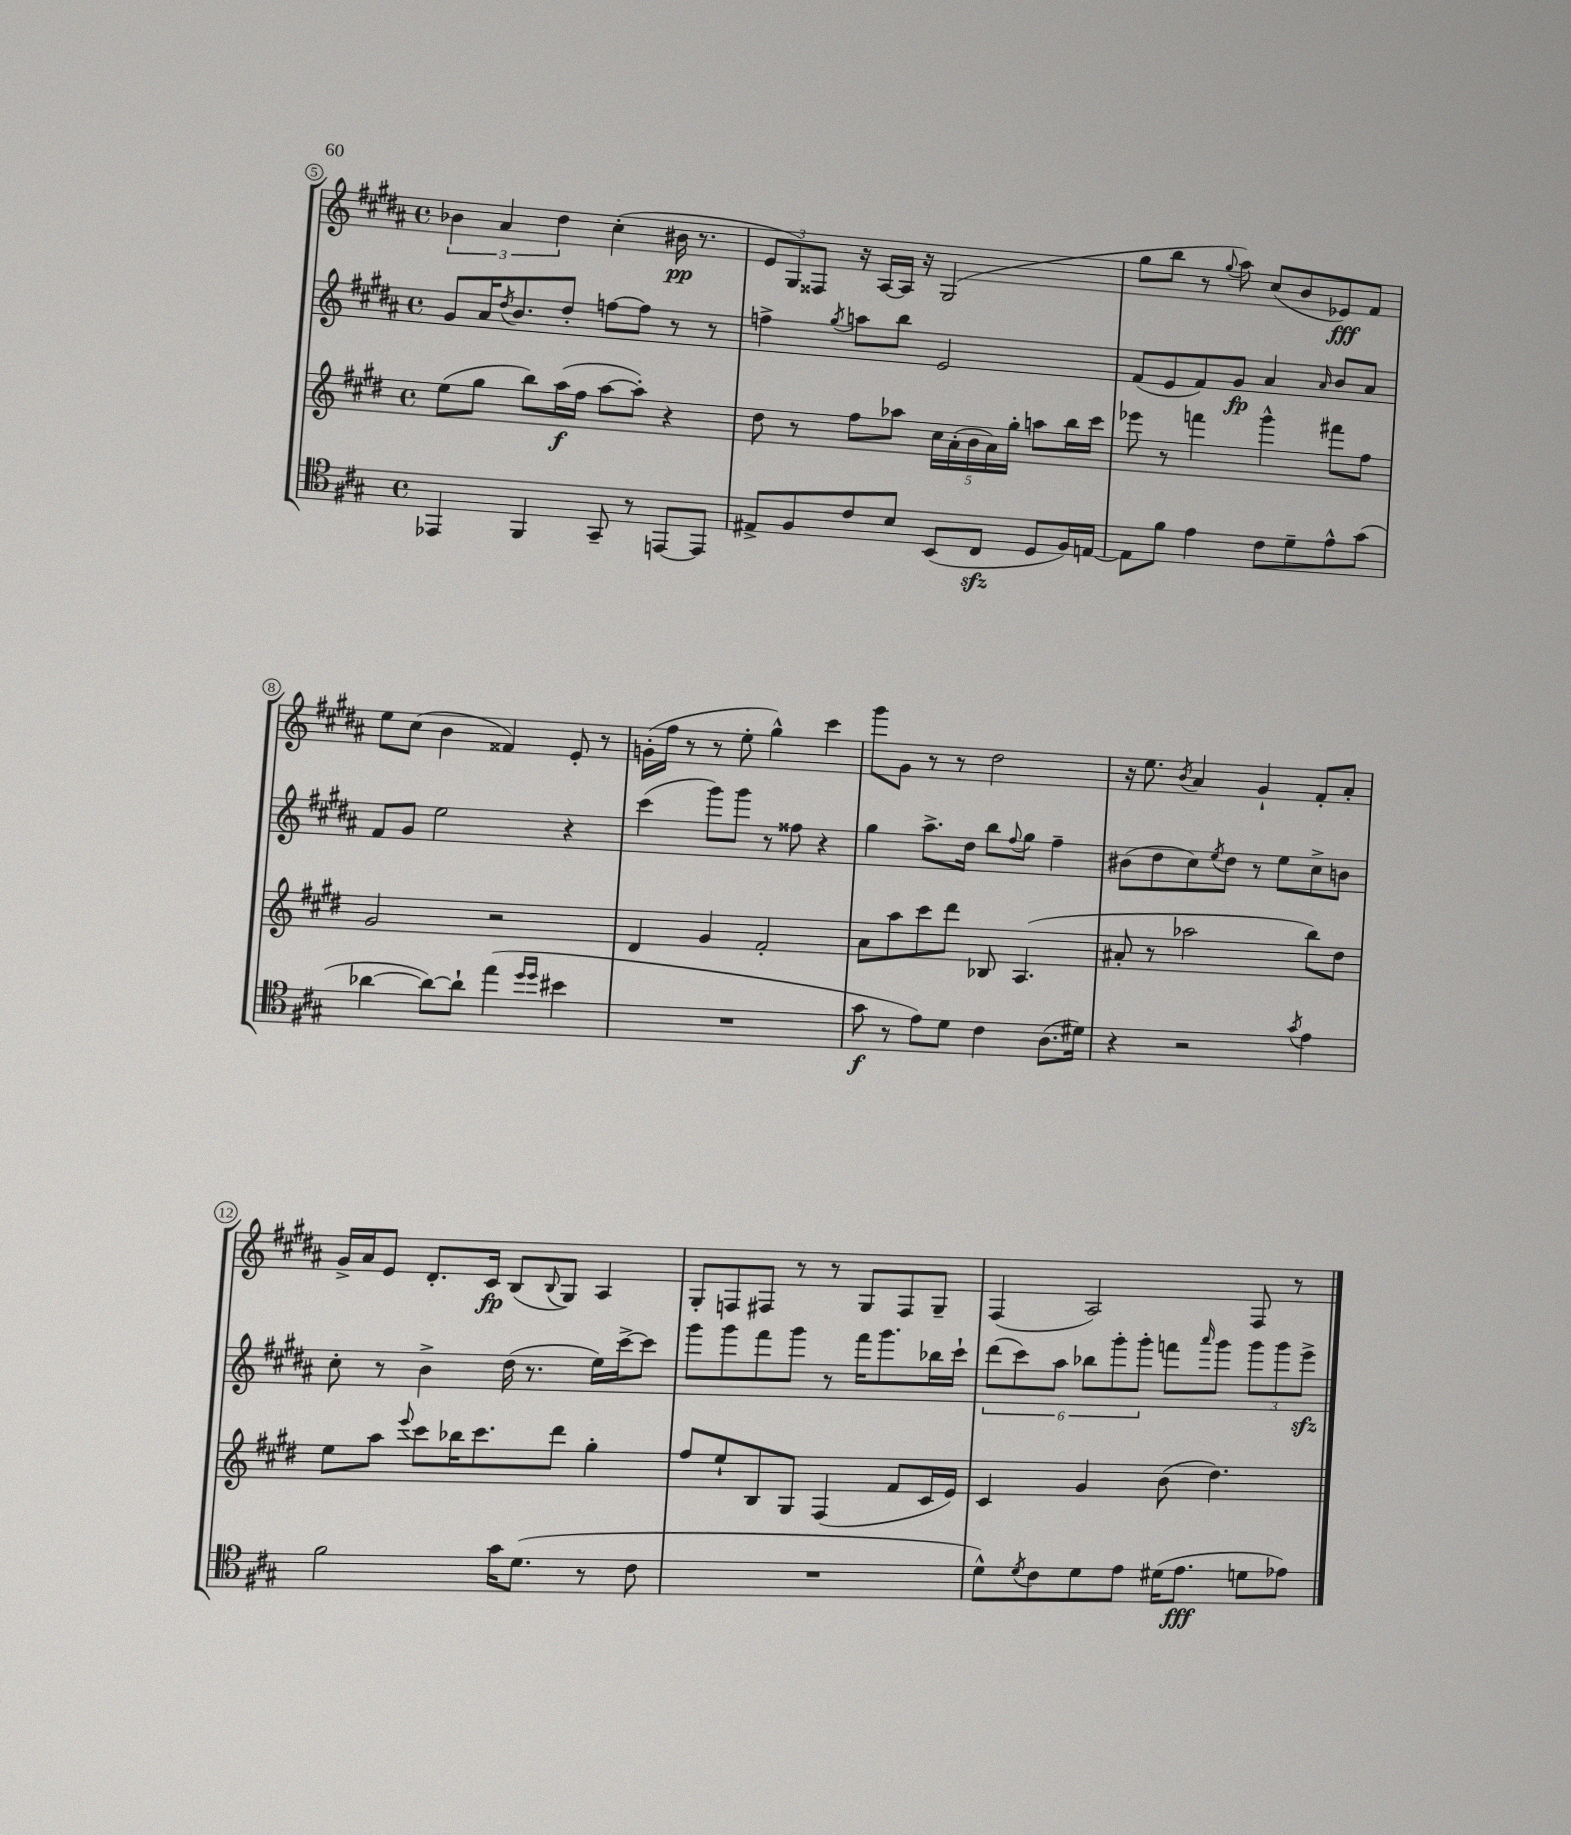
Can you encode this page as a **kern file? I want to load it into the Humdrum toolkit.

**kern	**kern	**kern	**kern
*staff4	*staff3	*staff2	*staff1
*clefC4	*clefG2	*clefG2	*clefG2
*k[f#c#g#]	*k[f#c#g#d#]	*k[f#c#g#d#a#]	*k[f#c#g#d#a#]
*M4/4	*M4/4	*M4/4	*M4/4
*met(c)	*met(c)	*met(c)	*met(c)
4EE-	(8ee	8g#	6b-
.	8gg#	16a#	.
.	.	.	6a#
.	.	8qdd#	.
.	.	8.b	.
4FF#	8bb)	.	.
.	.	.	6dd#
.	(16aa	8dd#'	.
.	16ff#	.	.
8GG#~	[8aa	[8ff	(4cc#'
8r	8aa'])	8ff]	.
[8EE	4r	8r	16b#
.	.	.	8.r
8EE]	.	8r	.
=	=	=	=
8E#^	8dd#	4ff^	12e
.	.	.	12G#)
8F#	8r	.	.
.	.	.	12F##
.	.	8qgg#	.
8c#	8ff#	8aa	16r
.	.	.	[16A#
8B	8aa-	8bb	16A#]
.	.	.	16r
(8BB	20cc#	2e	(2G#
.	(20a'	.	.
.	20b	.	.
8C#	.	.	.
.	20a)	.	.
.	20gg#'	.	.
8D	8aa	.	.
16F#)	16bb	.	.
[16E	16ccc#	.	.
=	=	=	=
8E]	8eee-	(8f#	8gg#
8f#	8r	8e	8bb
4e	4fff	8f#)	8r
.	.	.	8qqgg#
.	.	8g#	8aa#)
8c#	4ggg#^^	4a#	(8cc#
8d~	.	.	8b
.	.	16qqa#	.
8e^^	8fff#	8b	8e-)
(8g#	8ff#	8a#	8f#
=	=	=	=
[4a-	2g#	8f#	8ee
.	.	8g#	(8cc#
8a-_)	.	2ee	4b
8a-`]	.	.	.
(4ee	2r	.	4f##)
16qqdd	.	.	.
16qqdd	.	.	.
4b#	.	4r	8e'
.	.	.	8r
=	=	=	=
1r	4d#	(4ccc#	(16g'
.	.	.	16ff#
.	.	.	8r
.	4g#	8ggg#)	8r
.	.	8ggg#	8ee'
.	2f#'	8r	4gg#^^)
.	.	8ff##	.
.	.	4r	4ccc#
=	=	=	=
8g#	8a	4gg#	8ggg#
8r	8aa	.	8g#
8e)	8ccc#	8.aa#^	8r
8d	8ddd#	.	8r
.	.	16dd#	.
4c#	8B-	8bb	2dd#
.	.	8qqff#	.
.	(4.A	8gg#	.
(8.A	.	4ff#~	.
16d#)	.	.	.
=	=	=	=
4r	8a#'	(8b#	16r
.	.	.	8.ee
.	8r	8dd#	.
.	.	.	8qb
2r	2aa-	8cc#)	4a#
.	.	8qee	.
.	.	8dd#	.
.	.	8r	4g#`
.	.	8ee	.
8qg#	.	.	.
4e	8bb)	8cc#^	8f#'
.	8dd#	8b	8a#'
=	=	=	=
2f#	8ee	8cc#'	16g#^
.	.	.	16a#
.	8aa	8r	8e
.	8qqeee	.	.
.	8ccc#	4b^	8.d#'
.	16bb-	.	.
.	8.ccc#	.	16c#
16g#	.	(16dd#	(8B
(8.d	.	8.r	.
.	.	.	8qqB
.	8ddd#	.	8G#)
8r	4gg#'	16ee)	4A#
.	.	[16ccc#^	.
8c#	.	8ccc#]	.
=	=	=	=
1r	8ff#	8ggg#	8G#'
.	8ee`	8ggg#	8F
.	8B	8fff#	8F#
.	8G#	8ggg#	8r
.	(4F#	8r	8r
.	.	16fff#	8G#
.	.	8.ggg#	.
.	8f#	.	8F#
.	16c#	16bb-	8G#~
.	16e)	16ccc#`	.
=	=	=	=
8d^^)	4c#	(12ddd#	(4F#
.	.	12ccc#)	.
8qd	.	.	.
8c#	.	.	.
.	.	12aa#	.
8d	4g#	12bb-	2A#)
.	.	12ggg#'	.
8e	.	.	.
.	.	12ggg#'	.
(16d#	(8b	8fff	.
8.e	.	.	.
.	.	16qqaaa#	.
.	4.dd#)	8ggg#	.
8d	.	12ggg#	8F#
.	.	12ggg#	.
8e-)	.	.	8r
.	.	12eee^	.
==	==	==	==
*-	*-	*-	*-
